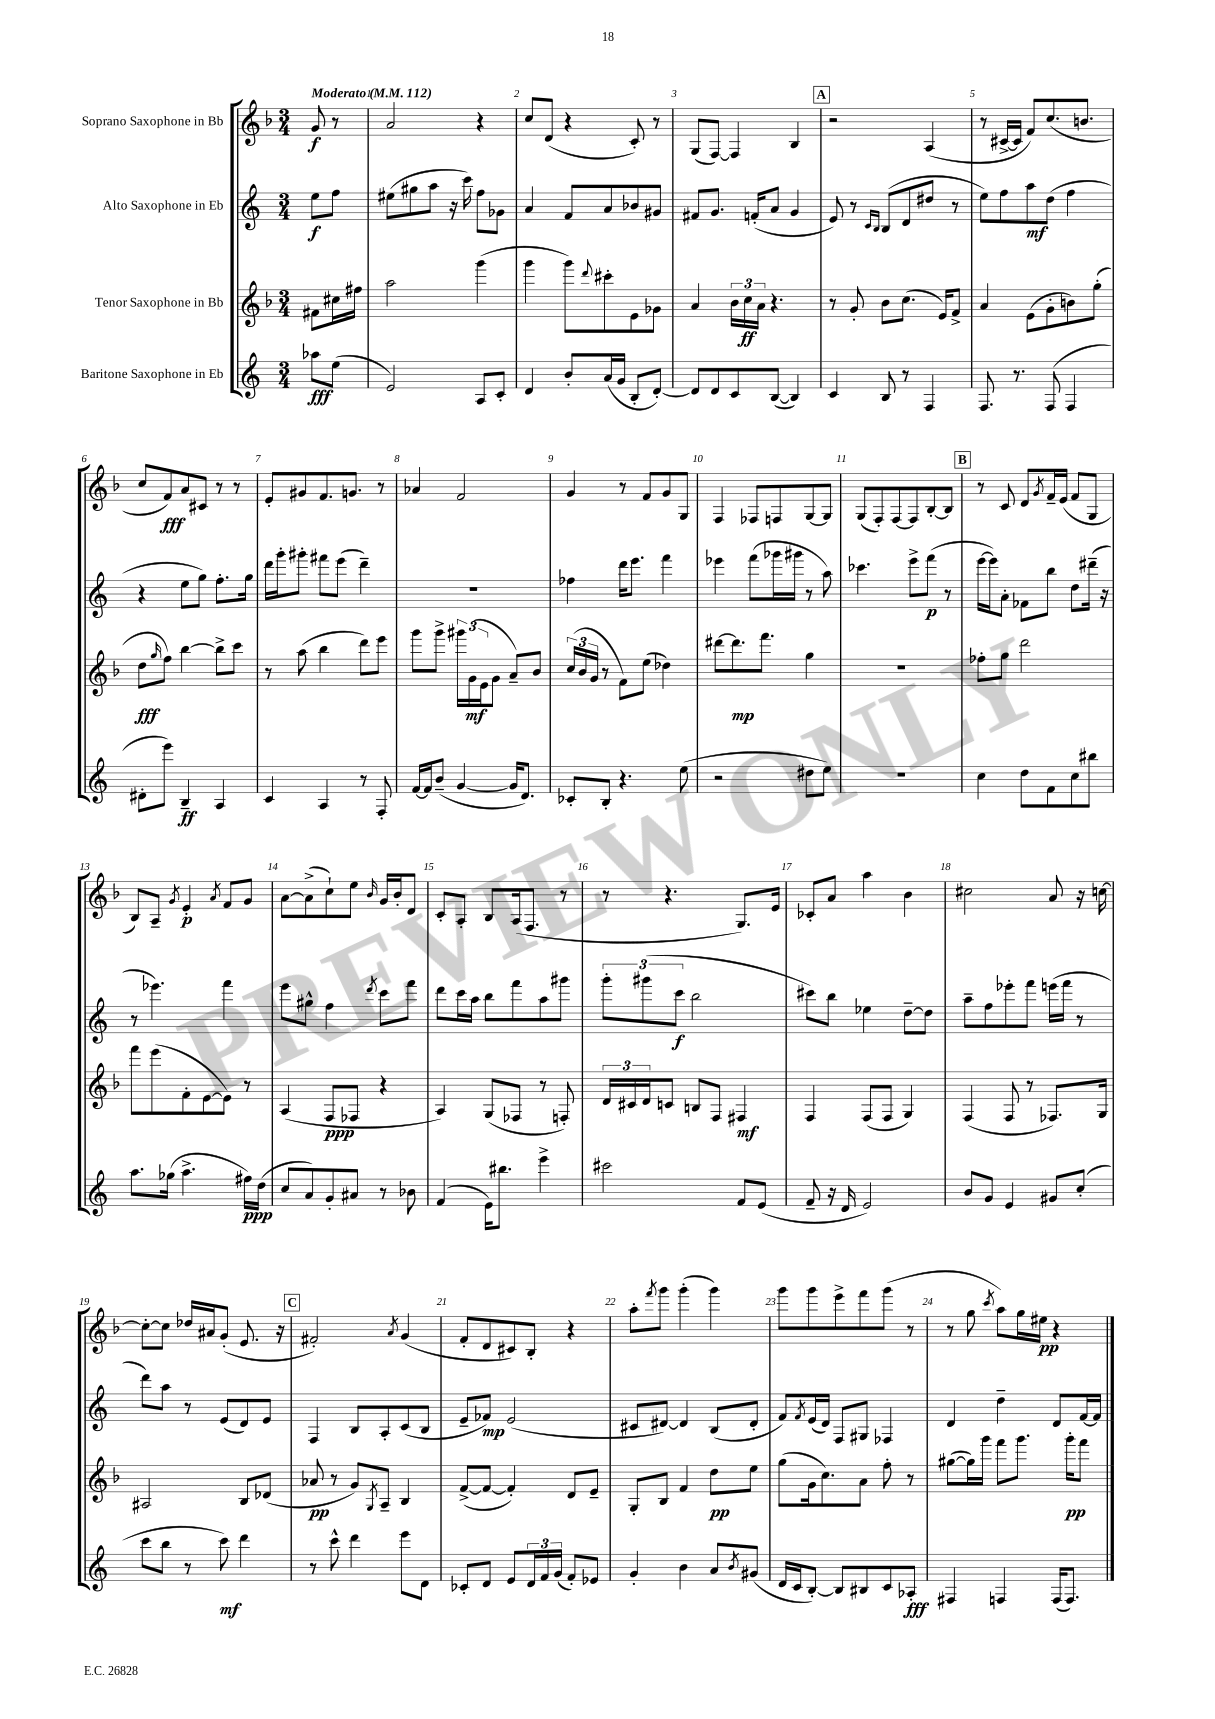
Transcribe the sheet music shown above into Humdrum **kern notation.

**kern	**dynam	**kern	**dynam	**kern	**dynam	**kern	**dynam
*part4	*part4	*part3	*part3	*part2	*part2	*part1	*part1
*staff4	*staff4	*staff3	*staff3	*staff2	*staff2	*staff1	*staff1
*I"Baritone Saxophone in Eb	*	*I"Tenor Saxophone in Bb	*	*I"Alto Saxophone in Eb	*	*I"Soprano Saxophone in Bb	*
*clefG2	*	*clefG2	*	*clefG2	*	*clefG2	*
*k[]	*	*k[b-]	*	*k[]	*	*k[b-]	*
*M3/4	*	*M3/4	*	*M3/4	*	*M3/4	*
*MM112	*	*MM112	*	*MM112	*	*MM112	*
=	=	=	=	=	=	=	=
!	!	!	!	!	!	!LO:TX:a:B:t=Moderato	!
8aa-X\L	fff	8f#X\L	.	8ee\L	f	8g/	f
(8ee\J	.	16cc#X\L	.	8ff\J	.	8r	.
.	.	16ff#X\JJ	.	.	.	.	.
=1	=1	=1	=1	=1	=1	=1	=1
2e/)	.	2aa\	.	(8ee#X\L	.	2a/	.
.	.	.	.	8gg#X\	.	.	.
.	.	.	.	8aa\J	.	.	.
.	.	.	.	16r	.	.	.
.	.	.	.	16ccc\)	.	.	.
8A/L	.	(4ggg\	.	8ff\L	.	4r	.
8c'/J	.	.	.	8g-X\J	.	.	.
=2	=2	=2	=2	=2	=2	=2	=2
4d/	.	4ggg\	.	4a/	.	8cc/L	.
.	.	.	.	.	.	(8d/J	.
8b'/L	.	8ggg\L)	.	8f/L	.	4r	.
.	.	8qqddd/	.	.	.	.	.
(16a/L	.	8ccc#X'\	.	8a/	.	.	.
16g/JJ	.	.	.	.	.	.	.
8B'/L	.	8e\	.	8b-X/	.	8c'/)	.
[8d'/J)	.	8g-X\J	.	8g#X/J	.	8r	.
=3	=3	=3	=3	=3	=3	=3	=3
8d/L]	.	4a/	.	8f#X/L	.	(8G/L	.
8d/	.	.	.	8.g/J	.	[8F/J)	.
8c/	.	24b-\LL	.	.	.	4F/]	.
.	.	24cc\	ff	.	.	.	.
.	.	.	.	(16fn'/KL	.	.	.
.	.	24a\JJ	.	.	.	.	.
([8B/J	.	4.r	.	8a/J	.	.	.
4B/])	.	.	.	4g/	.	4B-/	.
!!LO:REH:place=s1:t=A
=4	=4	=4	=4	=4	=4	=4	=4
4c/	.	8r	.	8e/)	.	2r	.
.	.	8g'/	.	8r	.	.	.
.	.	.	.	16qqc/LL	.	.	.
.	.	.	.	16qqB/JJ	.	.	.
8B/	.	8b-\L	.	(8B/L	.	.	.
8r	.	(8.cc\J	.	8d/	.	.	.
4F/	.	.	.	8dd#X/J	.	(4A/	.
.	.	16e/KL)	.	.	.	.	.
.	.	8f^/J	.	8r	.	.	.
=5	=5	=5	=5	=5	=5	=5	=5
8.F/	.	4a/	.	8ee\L)	.	8r	.
.	.	.	.	8ff\	.	[16c#X^/LL	.
8.r	.	.	.	.	.	16c#/JJ]	.
.	.	(8e\L	.	8aa\	mf	8f/L)	.
(8F/	.	8g'\	.	(8dd\J	.	(8.cc/	.
4F/	.	8bn\)	.	4ff\	.	.	.
.	.	.	.	.	.	8.bn/J	.
.	.	(8gg'\J	.	.	.	.	.
!!LO:LB:g=z
=6	=6	=6	=6	=6	=6	=6	=6
8d#X'\L	.	8dd\L	fff	4r	.	8cc/L	.
.	.	16qqgg/	.	.	.	.	.
8eee\J)	.	8ff\J)	.	.	.	8f/)	fff
4B~/	ff	[4bb-\	.	8ee\L	.	8a/	.
.	.	.	.	8gg\J)	.	8c#X/J	.
4A/	.	8bb-^\L]	.	8.ff'\L	.	8r	.
.	.	8ccc\J	.	.	.	8r	.
.	.	.	.	16gg\Jk	.	.	.
=7	=7	=7	=7	=7	=7	=7	=7
4c/	.	8r	.	16ddd\LL	.	8e'/L	.
.	.	.	.	16ggg'\J	.	.	.
.	.	(8aa\	.	8ggg#X'\J	.	8g#X/	.
4A/	.	4bb-\	.	8fff#X\L	.	8.f/	.
.	.	.	.	(8eee\J	.	.	.
.	.	.	.	.	.	8.gn/J	.
8r	.	8ddd\L)	.	4ddd~\)	.	.	.
8F'/	.	8eee\J	.	.	.	8r	.
=8	=8	=8	=8	=8	=8	=8	=8
[16f/LL	.	8ggg\L	.	2.r	.	4a-X/	.
16f/J]	.	.	.	.	.	.	.
(8b~/J	.	8ggg^\J	.	.	.	.	.
[4g/	.	24ggg#X\LL	.	.	.	2f/	.
.	.	(24g\	mf	.	.	.	.
.	.	24e\J	.	.	.	.	.
.	.	8g\J	.	.	.	.	.
16g/KL]	.	8a~/L)	.	.	.	.	.
8.d/J)	.	.	.	.	.	.	.
.	.	8b-/J	.	.	.	.	.
=9	=9	=9	=9	=9	=9	=9	=9
8c-X'/L	.	(24cc/LL	.	4ff-X\	.	4g/	.
.	.	24b-/	.	.	.	.	.
.	.	24g/JJ	.	.	.	.	.
8B'/J	.	8r	.	.	.	.	.
4.r	.	8f\L)	.	16ddd\KL	.	8r	.
.	.	.	.	8.eee\J	.	.	.
.	.	(8ee\J	.	.	.	8f/L	.
.	.	4dd-X\)	.	4fff\	.	8g/	.
(8ee\	.	.	.	.	.	8G/J	.
=10	=10	=10	=10	=10	=10	=10	=10
2r	.	[8ddd#X\L	.	4eee-X\	.	4F/	.
.	.	8.ddd#\]	mp	.	.	.	.
.	.	.	.	(8fff\L	.	8F-X/L	.
.	.	8.fff\J	.	.	.	.	.
.	.	.	.	16ggg-X\L	.	8Fn/	.
.	.	.	.	16ggg#X\JJ	.	.	.
8dd#X\L	.	4gg\	.	8r	.	[8G/	.
8ee\J)	.	.	.	8aa\)	.	8G/J]	.
=11	=11	=11	=11	=11	=11	=11	=11
2.r	.	2.r	.	4.ccc-X\	.	(8G/L	.
.	.	.	.	.	.	8F'/)	.
.	.	.	.	.	.	[8F/	.
.	.	.	.	8eee^\L	.	8F/]	.
.	.	.	.	(8fff\J	p	[8B-'/	.
.	.	.	.	8r	.	8B-/J]	.
!!LO:REH:place=s1:t=B
=12	=12	=12	=12	=12	=12	=12	=12
4cc\	.	8ff-X'\L	.	[16eee\LL	.	8r	.
.	.	.	.	16eee\J])	.	.	.
.	.	8gg\J	.	8a'\J	.	8c/	.
8dd\L	.	2ddd\	.	8f-X\L	.	8d/L	.
.	.	.	.	.	.	8qg/	.
8f\	.	.	.	8bb\J	.	16f~/L	.
.	.	.	.	.	.	(16e/JJ	.
8cc\	.	.	.	8dd\L	.	8f/L	.
8bb#X\J	.	.	.	(16ddd#X~\Jk	.	8G/J	.
.	.	.	.	16r	.	.	.
!!LO:LB:g=z
=13	=13	=13	=13	=13	=13	=13	=13
8.aa\L	.	8fff\L	.	8r	.	8B-/L)	.
.	.	(8eee\	.	4.eee-X\)	.	8A~/J	.
(16gg-X\Jk	.	.	.	.	.	.	.
.	.	.	.	.	.	8qg/	.
4.aa^\	.	8f'\	.	.	.	4e'/	p
.	.	[8e\	.	.	.	.	.
.	.	.	.	.	.	8qa/	.
.	.	8e\J])	.	4fff\	.	8f/L	.
16ff#X\LL)	ppp	8r	.	.	.	8g/J	.
(16dd\JJ	.	.	.	.	.	.	.
=14	=14	=14	=14	=14	=14	=14	=14
8cc/L	.	(4A/	.	8eee\L	.	[8a\L	.
8a/)	.	.	.	8gg#X^^\J	.	(8a^\]	.
8g'/	.	8F/L	ppp	4ff\	.	8cc`\)	.
8a#X/J	.	8F-X/J	.	.	.	8ee\J	.
.	.	.	.	8qddd/	.	16qqb-/	.
8r	.	4r	.	8ccc\L	.	16g/LL	.
.	.	.	.	.	.	16b-'/J	.
8b-X\	.	.	.	8fff\J	.	8d/J	.
=15	=15	=15	=15	=15	=15	=15	=15
(4f/	.	4A/)	.	8ddd\L	.	8c'/L	.
.	.	.	.	16ccc\L	.	8A'/J	.
.	.	.	.	16aa\JJ	.	.	.
16e\KL)	.	(8G/L	.	8bb\L	.	8B-/L	.
8.bb#X\J	.	.	.	.	.	.	.
.	.	8F-X/J	.	8fff\	.	(16A/k	.
.	.	.	.	.	.	8.F/J	.
4eee^\	.	8r	.	8aa\	.	.	.
.	.	8Fn'/)	.	8ggg#X\J	.	8r	.
=16	=16	=16	=16	=16	=16	=16	=16
2ccc#X\	.	24d/LL	.	12ggg'\L	.	8r	.
.	.	24c#X/	.	.	.	.	.
.	.	24d/J	.	(12ggg#X\	.	.	.
.	.	8cn/J	.	.	.	4.r	.
.	.	.	.	12ccc\J	f	.	.
.	.	8Bn/L	.	2bb\	.	.	.
.	.	8F/J	.	.	.	.	.
8f/L	.	4F#X/	mf	.	.	8.G/L)	.
(8e/J	.	.	.	.	.	.	.
.	.	.	.	.	.	16e/Jk	.
=17	=17	=17	=17	=17	=17	=17	=17
8f~/	.	4F/	.	8ccc#X\L)	.	8c-X'/L	.
16r	.	.	.	8bb\J	.	8a/J	.
16d/	.	.	.	.	.	.	.
2e/)	.	(8F/L	.	4ee-X\	.	4aa\	.
.	.	8F/J	.	.	.	.	.
.	.	4G/)	.	[8dd~\L	.	4b-\	.
.	.	.	.	8dd\J]	.	.	.
=18	=18	=18	=18	=18	=18	=18	=18
8b/L	.	(4F/	.	8aa~\L	.	2cc#X\	.
8g/J	.	.	.	8ff\	.	.	.
4e/	.	8F/	.	8eee-X'\	.	.	.
.	.	8r	.	8fff\J	.	.	.
8g#X/L	.	8.F-X/L)	.	(16eeen\LL	.	8a/	.
.	.	.	.	16fff\JJ	.	.	.
(8cc'/J	.	.	.	8r	.	16r	.
.	.	16G/Jk	.	.	.	[16ccn\	.
!!LO:LB:g=z
=19	=19	=19	=19	=19	=19	=19	=19
8ccc\L	.	2A#X/	.	8ddd\L)	.	8cc'\L_	.
8bb\J	.	.	.	8aa\J	.	8cc\J]	.
8r	.	.	.	8r	.	16dd-X/LL	.
.	.	.	.	.	.	16a#X/J	.
8ccc\)	mf	.	.	(8e/L	.	(8g'/J	.
4ddd\	.	8B-/L	.	8d/)	.	8.e/	.
.	.	(8d-X/J	.	8e/J	.	.	.
.	.	.	.	.	.	16r	.
!!LO:REH:place=s1:t=C
=20	=20	=20	=20	=20	=20	=20	=20
8r	.	8a-X/	pp	4F/	.	2f#X'/)	.
8ccc^^\	.	8r	.	.	.	.	.
4ddd\	.	8g/L)	.	8B/L	.	.	.
.	.	8qG/	.	.	.	.	.
.	.	8A~/J	.	8A'/	.	.	.
.	.	.	.	.	.	8qa/	.
8eee\L	.	4B-/	.	(8c/	.	(4g/	.
8d\J	.	.	.	8B/J	.	.	.
=21	=21	=21	=21	=21	=21	=21	=21
8c-X'/L	.	([8f^/L	.	8e~/L	.	8f'/L	.
8d/J	.	8f/J_	.	8f-X/J)	mp	8d/	.
8e/L	.	4f'/])	.	(2e/	.	8c#X/)	.
24d/L	.	.	.	.	.	8B-'/J	.
24f/	.	.	.	.	.	.	.
(24g/JJ	.	.	.	.	.	.	.
8f'/L)	.	8d/L	.	.	.	4r	.
8e-X/J	.	8e~/J	.	.	.	.	.
=22	=22	=22	=22	=22	=22	=22	=22
4g'/	.	8G'/L	.	8c#X/L	.	8aa'\L	.
.	.	.	.	.	.	8qfff/	.
.	.	8B-/J	.	[8d#X/J)	.	8ggg\J	.
4b\	.	4f/	.	4d#/]	.	(4ggg'\	.
8a/L	.	8dd\L	pp	(8B/L	.	4ggg\)	.
8qb/	.	.	.	.	.	.	.
(8g#X/J	.	8ee\J	.	8d#'/J	.	.	.
=23	=23	=23	=23	=23	=23	=23	=23
16d/LL	.	(8gg\L	.	8f/L)	.	8ggg\L	.
16c/J	.	.	.	.	.	.	.
.	.	.	.	8qf/	.	.	.
[8B'/J)	.	16g\k	.	(16e/L	.	8ggg\	.
.	.	8.cc\)	.	16d/JJ)	.	.	.
8B/L]	.	.	.	8F/L	.	8eee^\	.
8B#X/	.	8a\J	.	8G#X/J	.	8fff\	.
8c/	.	8ff'\	.	4F-X/	.	(8ggg\J	.
8A-X'/J	fff	8r	.	.	.	8r	.
=24	=24	=24	=24	=24	=24	=24	=24
4F#X/	.	([8gg#X\L	.	4d/	.	8r	.
.	.	16gg#\L])	.	.	.	8gg\	.
.	.	16ggg\JJ	.	.	.	.	.
.	.	.	.	.	.	8qccc/	.
4Fn/	.	8fff\L	.	4dd~\	.	8aa\L)	.
.	.	8.ggg\J	.	.	.	16gg\L	.
.	.	.	.	.	.	16ee#X\JJ	pp
(16F/KL	.	.	.	8d/L	.	4r	.
8.F/J)	.	16ggg'\KL	pp	.	.	.	.
.	.	8fff\J	.	[16f/L	.	.	.
.	.	.	.	16f/JJ]	.	.	.
==	==	==	==	==	==	==	==
*-	*-	*-	*-	*-	*-	*-	*-
